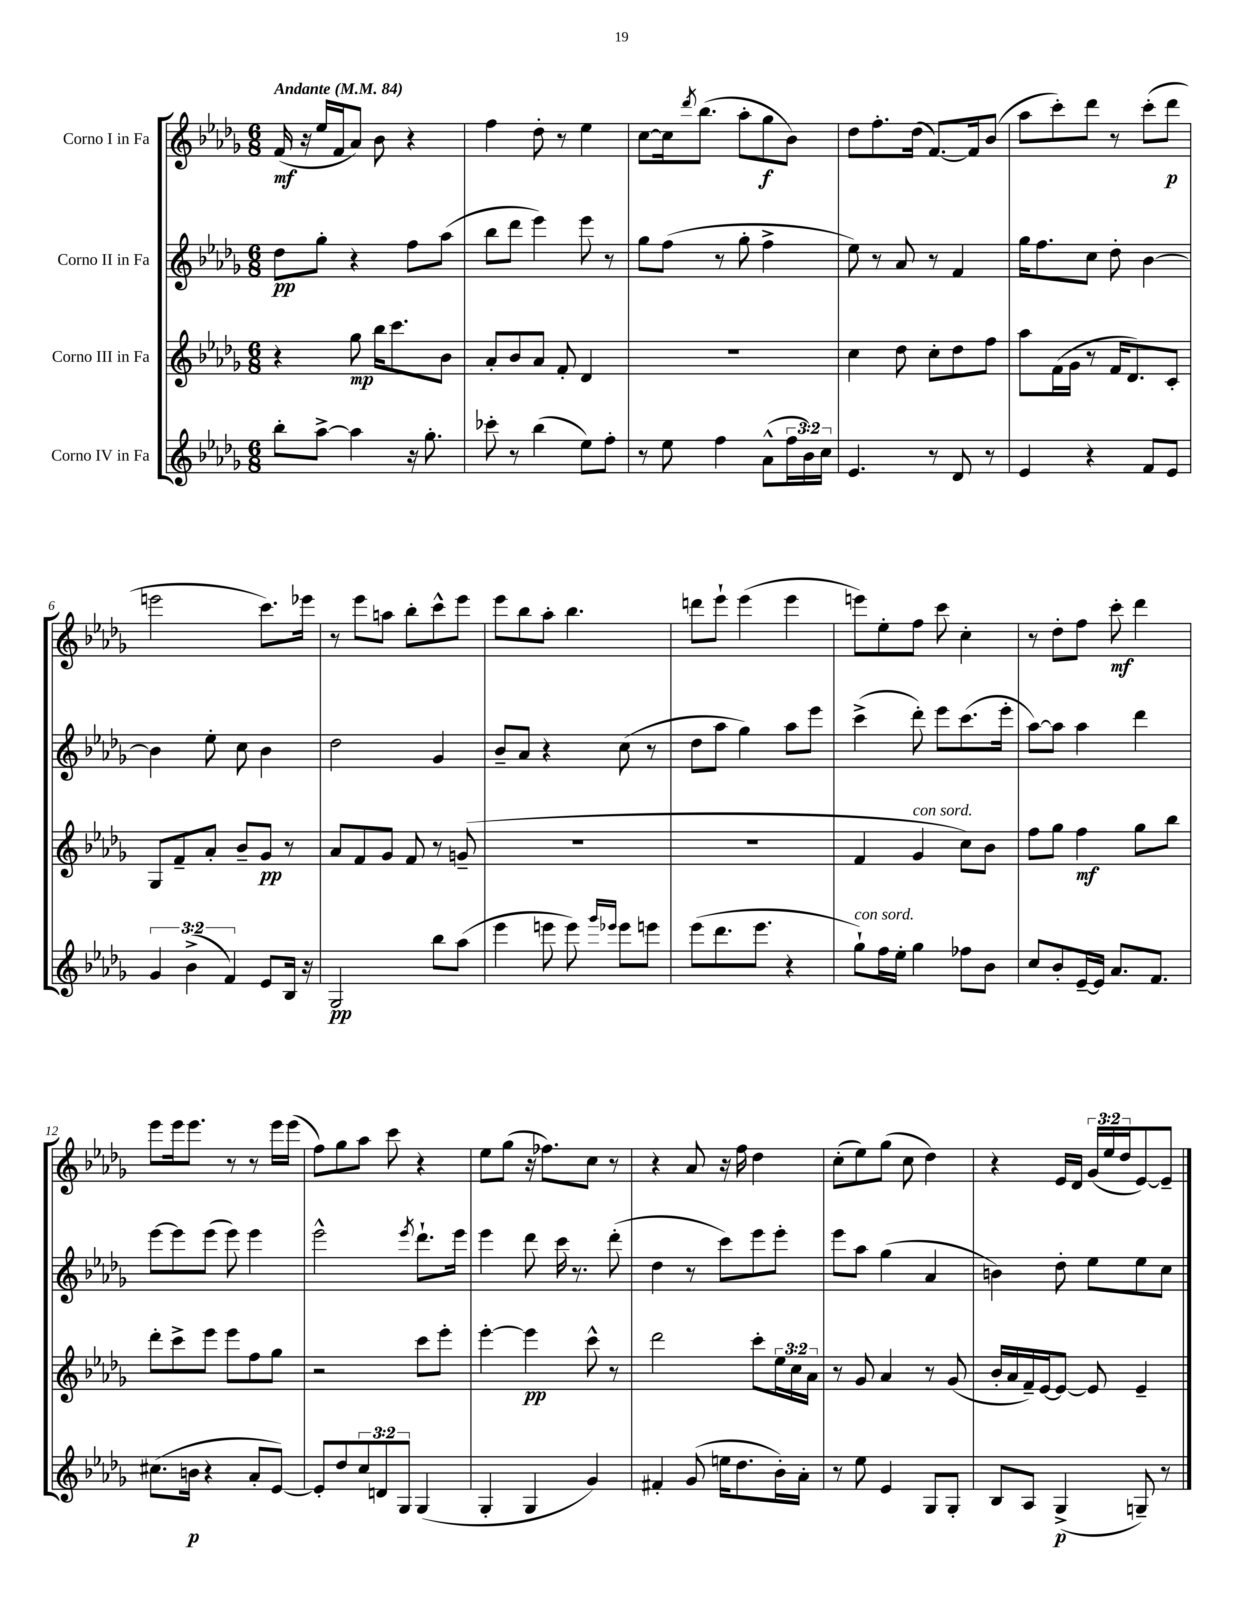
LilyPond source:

<<
\new StaffGroup <<
\new Staff = "s0" \with { instrumentName = "Corno I in Fa" } {
    \clef treble \key des \major \numericTimeSignature \time 6/8 \override Staff.TupletNumber.text = #tuplet-number::calc-fraction-text \tempo "Andante" 4 = 84
    f'16\mf( r16 ees''16 f'16 aes'8) bes'8 r4 |
    f''4 des''8-. r8 ees''4 |
    c''8~ c''16 \acciaccatura { des'''8 } bes''8.( aes''8-. ges''8\f bes'8) |
    des''8 f''8.-. des''16( f'8.~) f'16 bes'8( |
    aes''8 c'''8-.) des'''8 r8 c'''8-.( des'''8\p |
    e'''2 c'''8.) ees'''16 |
    r8 ees'''8 a''8 bes''8-. c'''8-^ ees'''8 |
    ees'''8 bes''8 aes''8-. bes''4. |
    d'''8 ees'''8-! ees'''4( ees'''4 |
    e'''8) ees''8-. f''8 c'''8 c''4-. |
    r8 des''8-. f''8 c'''8-.\mf des'''4 |
    ees'''8 ees'''16 ees'''8. r8 r8 ees'''16 ees'''16( |
    f''8) ges''8 aes''8 c'''8 r4 |
    ees''8 ges''8( r16 fes''8.) c''8 r8 |
    r4 aes'8 r16 f''16 des''4 |
    c''8-.( ees''8) ges''8( c''8 des''4) |
    r4 ees'16 des'16 \tuplet 3/2 { ges'16( ees''16 des''16 } ees'8~) ees'8-- \bar "|." |
}
\new Staff = "s1" \with { instrumentName = "Corno II in Fa" } {
    \clef treble \key des \major \numericTimeSignature \time 6/8
    des''8\pp ges''8-. r4 f''8 aes''8( |
    bes''8 des'''8 ees'''4) ees'''8 r8 |
    ges''8 f''8( r8 ges''8-. f''4-> |
    ees''8) r8 aes'8 r8 f'4 |
    ges''16 f''8. c''8 des''8-. bes'4~ |
    bes'4 ees''8-. c''8 bes'4 |
    des''2 ges'4 |
    bes'8-- aes'8 r4 c''8( r8 |
    des''8 aes''8 ges''4) aes''8 ees'''8 |
    c'''4->( des'''8-.) ees'''8 c'''8.( ees'''16-. |
    aes''8~) aes''8 aes''4 des'''4 |
    ees'''8~ ees'''8 ees'''8( ees'''8) ees'''4 |
    ees'''2-^ \acciaccatura { ees'''8 } des'''8.-! ees'''16 |
    ees'''4 des'''8 c'''16 r8. des'''8-.( |
    des''4 r8 c'''8) ees'''8 ees'''8-. |
    ees'''8 aes''8 ges''4( aes'4 |
    b'4) des''8-. ees''8 ees''8 c''8 \bar "|." |
}
\new Staff = "s2" \with { instrumentName = "Corno III in Fa" } {
    \clef treble \key des \major \numericTimeSignature \time 6/8 \override Staff.TupletNumber.text = #tuplet-number::calc-fraction-text
    r4 ges''8\mp bes''16 c'''8. bes'8 |
    aes'8-. bes'8 aes'8 f'8-. des'4 |
    R2. |
    c''4 des''8 c''8-. des''8 f''8 |
    aes''8 f'16( ges'16 r8 f'16 des'8.) c'8-. |
    ges8 f'8-- aes'8-. bes'8-- ges'8\pp r8 |
    aes'8 f'8 ges'8 f'8 r8 g'8--( |
    R2. |
    R2. |
    f'4 ges'4^\markup { \italic "con sord." } c''8) bes'8 |
    f''8 ges''8 f''4\mf ges''8 bes''8 |
    des'''8-. c'''8-> ees'''8 ees'''8 f''8 ges''8 |
    r2 c'''8 ees'''8-. |
    ees'''4~-. ees'''4\pp c'''8-^ r8 |
    des'''2 c'''8-. \tuplet 3/2 { ees''16 c''16 aes'16 } |
    r8 ges'8 aes'4 r8 ges'8( |
    bes'16-. aes'16 f'16--) ees'16~ ees'8~ ees'8 ees'4-- \bar "|." |
}
\new Staff = "s3" \with { instrumentName = "Corno IV in Fa" } {
    \clef treble \key des \major \numericTimeSignature \time 6/8 \override Staff.TupletNumber.text = #tuplet-number::calc-fraction-text
    bes''8-. aes''8~-> aes''4 r16 ges''8.-. |
    ces'''8-. r8 bes''4( ees''8) f''8-. |
    r8 ees''8 f''4 aes'8-^( \tuplet 3/2 { f''16 bes'16) c''16 } |
    ees'4. r8 des'8 r8 |
    ees'4 r4 f'8 ees'8 |
    \tuplet 3/2 { ges'4 bes'4->( f'4) } ees'8 bes16 r16 |
    ges2\pp bes''8 aes''8( |
    ees'''4 e'''8 e'''8) \grace { ges'''16 ees'''16 } ees'''8 e'''8 |
    ees'''8( des'''8. ees'''8. r4 |
    ges''8-!^\markup { \italic "con sord." }) f''16 ees''16-. ges''4 fes''8 bes'8 |
    c''8 bes'8-. ees'16~-- ees'16 aes'8. f'8. |
    cis''8.( b'16\p r4 aes'8-. ees'8~) |
    ees'8-. des''8 \tuplet 3/2 { c''8 d'8 ges8 } ges4( |
    ges4-. ges4 ges'4) |
    fis'4-. ges'8( e''16 des''8. bes'16-.) aes'16-. |
    r8 ees''8 ees'4 ges8 ges8-. |
    bes8 aes8 ges4->\p( g8--) r8 \bar "|." |
}
>>
>>
